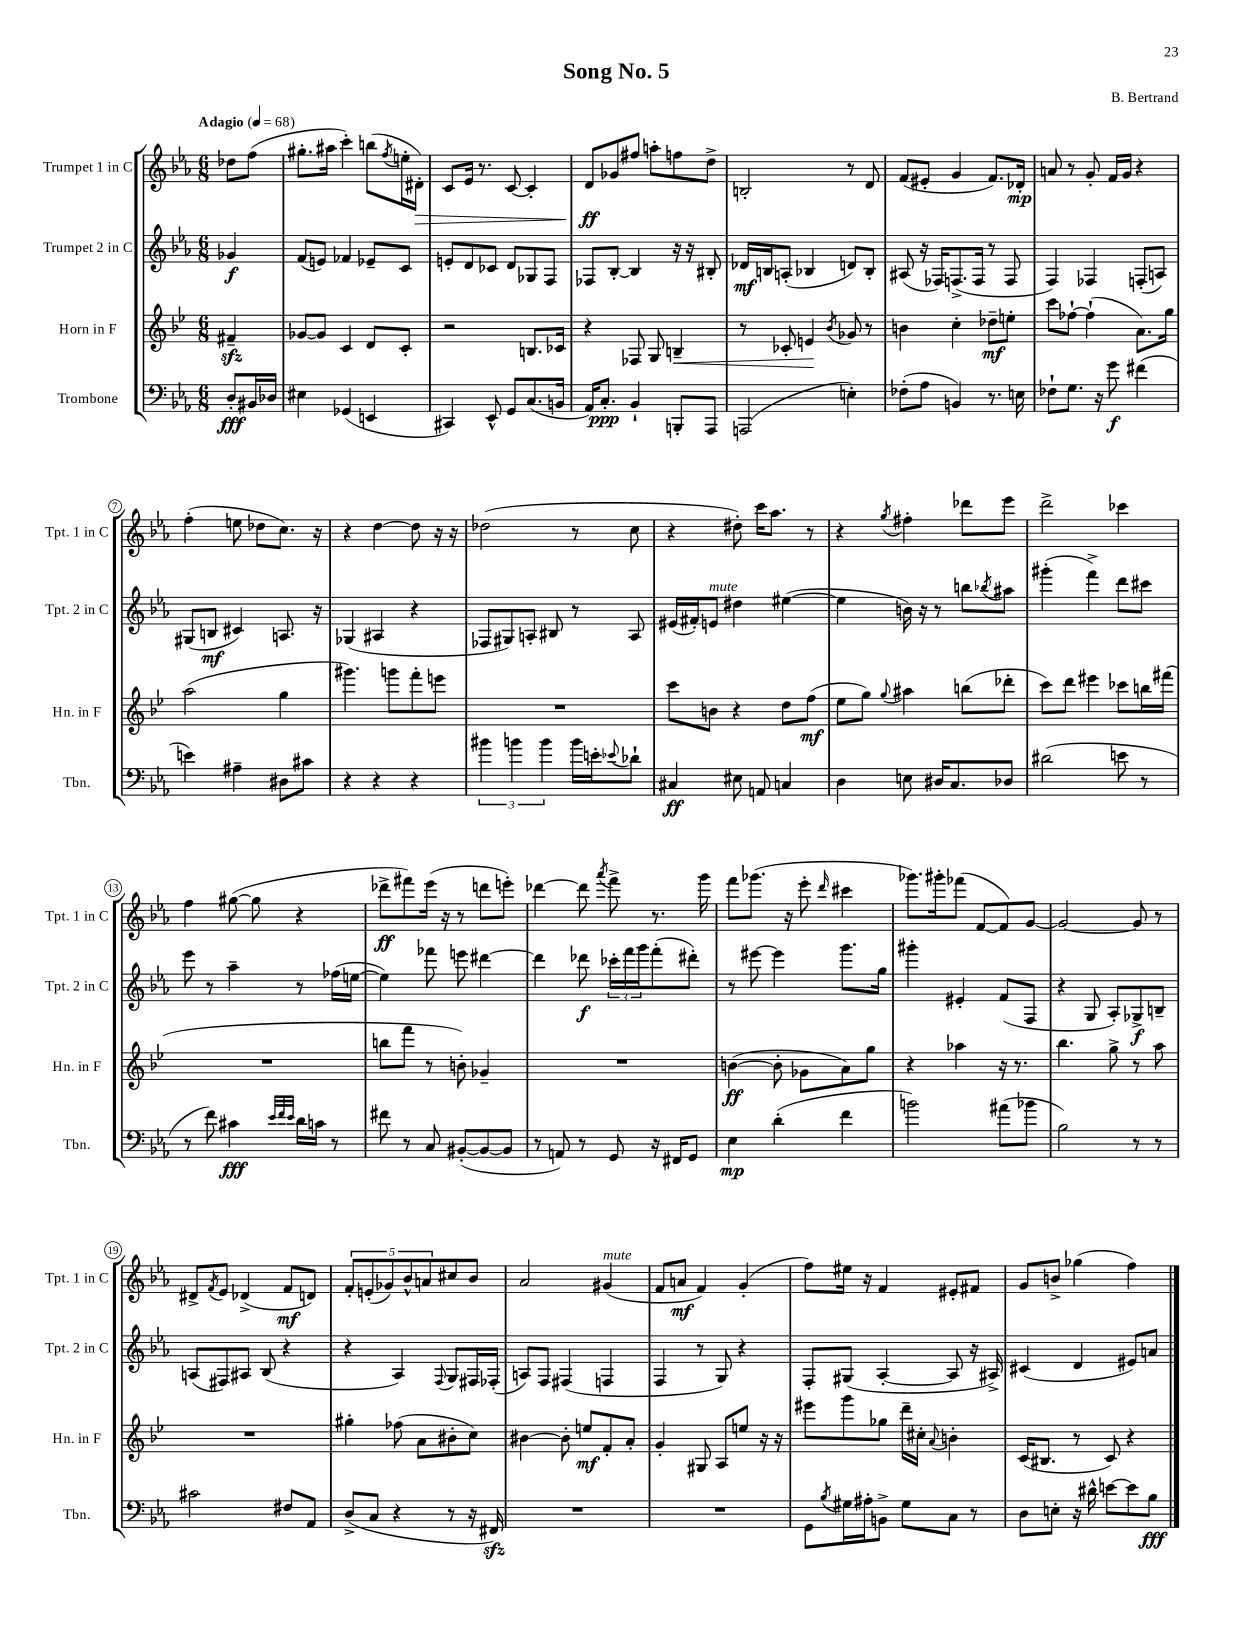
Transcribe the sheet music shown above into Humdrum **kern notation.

**kern	**kern	**kern	**kern
*staff4	*staff3	*staff2	*staff1
*clefF4	*clefG2	*clefG2	*clefG2
*k[b-e-a-]	*k[b-e-]	*k[b-e-a-]	*k[b-e-a-]
*M6/8	*M6/8	*M6/8	*M6/8
*MM68	*MM68	*MM68	*MM68
8D'/L	4f#~/	4g-/	8dd-\L
16BB#/L	.	.	(8ff\J
16D-/JJ	.	.	.
=	=	=	=
4E#\	[8g-/L	(8f/L	8.gg#'\L
.	8g-/]J	8e/J)	.
.	.	.	16aa#\Jk
(4GG-/	4c/	4f-/	4ccc'\)
4EE/	8d/L	8e-~/L	(8bb\L
.	.	.	8qff/
.	8c'/J	8c/J	16ee'\L
.	.	.	16d#'\JJ)
=	=	=	=
4CC#/)	2r	8e'/L	8c/L
.	.	8d/	16e-/Jk
.	.	.	8.r
8EE-^^/	.	8c-/J	.
8GG/L	.	8d/L	[8c/
(8.C/	8.B/L	8G-/	4c'/]
.	.	8F/J	.
16BB/Jk	16c-/Jk	.	.
=	=	=	=
16AA-/LK)	4r	8F-/L	8d/L
8.C'/J	.	.	.
.	.	[8B-'/J	8g-/
4BB-`/	8F-/	4B-/]	8ff#/J
.	8G/	.	8aa'\L
8BBB'/L	4B~/	16r	8ff\
.	.	16r	.
8AAA-/J	.	8B#'/	8dd^\J
=	=	=	=
(2AAA/	8r	16d-/LL	2B'/
.	.	16B/J	.
.	8c-'/	(8A'/J	.
.	4e/	4B-/	.
.	8qb-/	.	.
4E'\)	8g-/	8d/L)	8r
.	8r	8B-'/J	8d/
=	=	=	=
(8F-'\L	4b\	(8A#/	(8f/L
8A-\J	.	16r	8e#'/J
.	.	16F-/LK)	.
4BB/)	4cc'\	(8.F^/	4g/
.	.	16F/Jk	.
8.r	8dd-~\L	8r	8.f/L)
.	8ee'\J	8F/	.
16E\	.	.	16d-'/Jk
=	=	=	=
8F-`\L	8ccc\L	4F/)	8a/
8.G\J	[8ff-`\J	.	8r
.	(4ff-`\]	4F-/	8g'/
16r	.	.	.
8g\	.	.	16f/LL
.	.	.	16g/JJ
(4f#\	8.a\L)	(8F'/L	4r
.	.	8A/J)	.
.	16gg\Jk	.	.
=	=	=	=
4e\)	(2aa\	(8G#/L	(4ff'\
.	.	8B/J	.
4A#~\	.	4c#/)	8ee\
.	.	.	8dd-\L
8D#\L	4gg\	8.A/	8.cc\J)
8c#\J	.	.	.
.	.	16r	16r
=	=	=	=
4r	4.ggg#\)	(4G-/	4r
4r	.	4A#/	[4dd\
.	8ggg\L	.	.
4r	8fff'\	4r	8dd\]
.	8eee\J	.	16r
.	.	.	16r
=	=	=	=
6b#\	2.r	8F-/L	(2dd-\
.	.	8G#/)	.
6b\	.	.	.
.	.	8A'/J	.
6b\	.	.	.
.	.	8B#/	.
16b\LL	.	8r	8r
16e'\J	.	.	.
8qqe-/	.	.	.
8d-`\J	.	8A/	8cc\
=	=	=	=
4C#/	8ccc\L	(16e#/LL	4r
.	.	16f#'/J)	.
.	8b\J	8e/J	.
8E#\	4r	4dd#\	8dd#'\)
8AA/	.	.	16ccc\LK
.	.	.	8.aa-\J
4C/	8dd\L	([4ee#\	.
.	(8ff\J	.	8r
=	=	=	=
4D\	8ee-\L	4ee#\]	4r
.	8gg\J)	.	.
.	8qqgg/	.	8qgg/
8E\	4aa#\	16b\)	4ff#'\
.	.	16r	.
16D#/LK	.	8r	.
8.C/	.	.	.
.	(8bb\L	8bb\L	8ddd-\L
.	.	8qbb-/	.
8D-/J	8ddd-'\J	8aa#\J	8eee-\J
=	=	=	=
(2d#\	8ccc\L)	(4ggg#'\	2ddd^\
.	8ddd\J	.	.
.	4eee#\	4fff^\)	.
8e\	8ccc-\L	8ddd\L	4ccc-\
8r	16bb\L	8ccc#\J	.
.	(16fff#\JJ	.	.
=	=	=	=
8r	2.r	8eee-\	4ff\
8f\)	.	8r	.
4c#\	.	4aa-~\	([8gg#\
.	.	.	8gg#\]
32qqe-/LLL	.	.	.
32qqf/	.	.	.
32qqe-/JJJ	.	.	.
16d\LL	.	8r	4r
16c\JJ	.	.	.
8r	.	(16ff-\LL	.
.	.	[16ee\JJ	.
=	=	=	=
8f#\	8bb\L	4ee\])	8ddd-^\L
8r	8fff\J	.	8fff#\)
8C/	8r	8fff-\	(16eee-\Jk
.	.	.	16r
([8BB#'/L	8b'\)	8eee\	8r
8BB#/_	4g-~/	[4ddd#\	8ddd\L
8BB#/]J	.	.	8eee'\J)
=	=	=	=
8r	2.r	4ddd#\]	[4ddd-\
8AA/)	.	.	.
8r	.	8ddd-\	8ddd-\]
.	.	.	8qaaa-/
8GG/	.	24ccc-'\LL	8fff^\
.	.	24fff\	.
.	.	24ggg\J	.
16r	.	(8fff'\	8.r
16FF#/LK	.	.	.
8GG/J	.	8ddd#'\J)	.
.	.	.	16ggg\
=	=	=	=
4E-\	([4b\	8r	8fff\L
.	.	[8eee#\	(8.ggg-\J
(4d'\	8b'\]	4eee#\]	.
.	.	.	16r
.	8g-\L	.	8eee-'\
.	.	.	16qqddd/
4f\	8a\)	8.ggg\L	4ccc#\
.	8gg\J	.	.
.	.	16gg\Jk	.
=	=	=	=
2b\)	4r	4ggg#'\	8.ggg-\L)
.	.	.	16ggg#'\k
.	4aa-\	4e#'/	(8fff-\J
.	.	.	[8f/L
(8a#\L	16r	(8f/L	8f/])
.	8.r	.	.
8b-\J	.	8F/J	[8g/J
=	=	=	=
2B-\)	4.bb-\	4r	2g/_
.	.	8G/	.
.	8gg^\	8A-'/L)	.
8r	8r	8G-^/	8g/]
8r	8aa\	8B~/J	8r
=	=	=	=
2c#\	2.r	(8A/L	8d#^/L
.	.	.	8qf/
.	.	8F#/)	8e-/J
.	.	8A#/J	(4d-^/
.	.	(8B-/	.
8F#/L	.	4r	8f/L
8AA-/J	.	.	8d/J)
=	=	=	=
(8D^/L	4gg#'\	4r	10f'/L
.	.	.	(10e'/
8C/J	.	.	.
.	.	.	10g-/)
4r	(8ff-\	4A-/)	.
.	.	.	10b-^^/
.	8a\L	.	.
.	.	.	10a/
.	.	8qqF/	.
8r	8b#'\	8G/L	8cc#/
16r	8cc\J)	16F#/L	8b-/J
16FF#/)	.	(16F-'/JJ	.
=	=	=	=
2.r	[4b#\	8A/L)	2a-/
.	.	8F/J	.
.	8b#'\]	(4F#/	.
.	8ee/L	.	.
.	8f'/	4F/	(4g#/
.	8a'/J	.	.
=	=	=	=
2.r	4g'/	4F/	8f/L
.	.	.	8a/J
.	8G#/	8r	4f/)
.	8A/L	8G/)	.
.	8ee/J	4r	(4g'/
.	16r	.	.
.	16r	.	.
=	=	=	=
8GG\L	8eee#\L	8F'/L	8ff\L)
8qB-/	.	.	.
16G#\L	8ggg\	(8G#/J	16ee#\Jk
16A#'\J	.	.	16r
8BB^\J	8gg-\J	[4A-'/	4f/
8G#\L	16ddd~\LL	.	.
.	16cc#'\JJ	.	.
.	8qqa/	.	.
8C\J	4b'\	8A-/]	8e#'/L
8r	.	16r	8f#/J
.	.	16A#^/)	.
=	=	=	=
8D\L	(16c/LK	(4c#/	8g/L
.	8.B#/J	.	.
8E'\J	.	.	8b^/J
16r	8r	4d/	(4gg-\
16d#^^\	.	.	.
[8e\L	8c/)	.	.
8e\]	4r	8e#/L)	4ff\)
8B-\J	.	8a/J	.
==	==	==	==
*-	*-	*-	*-
